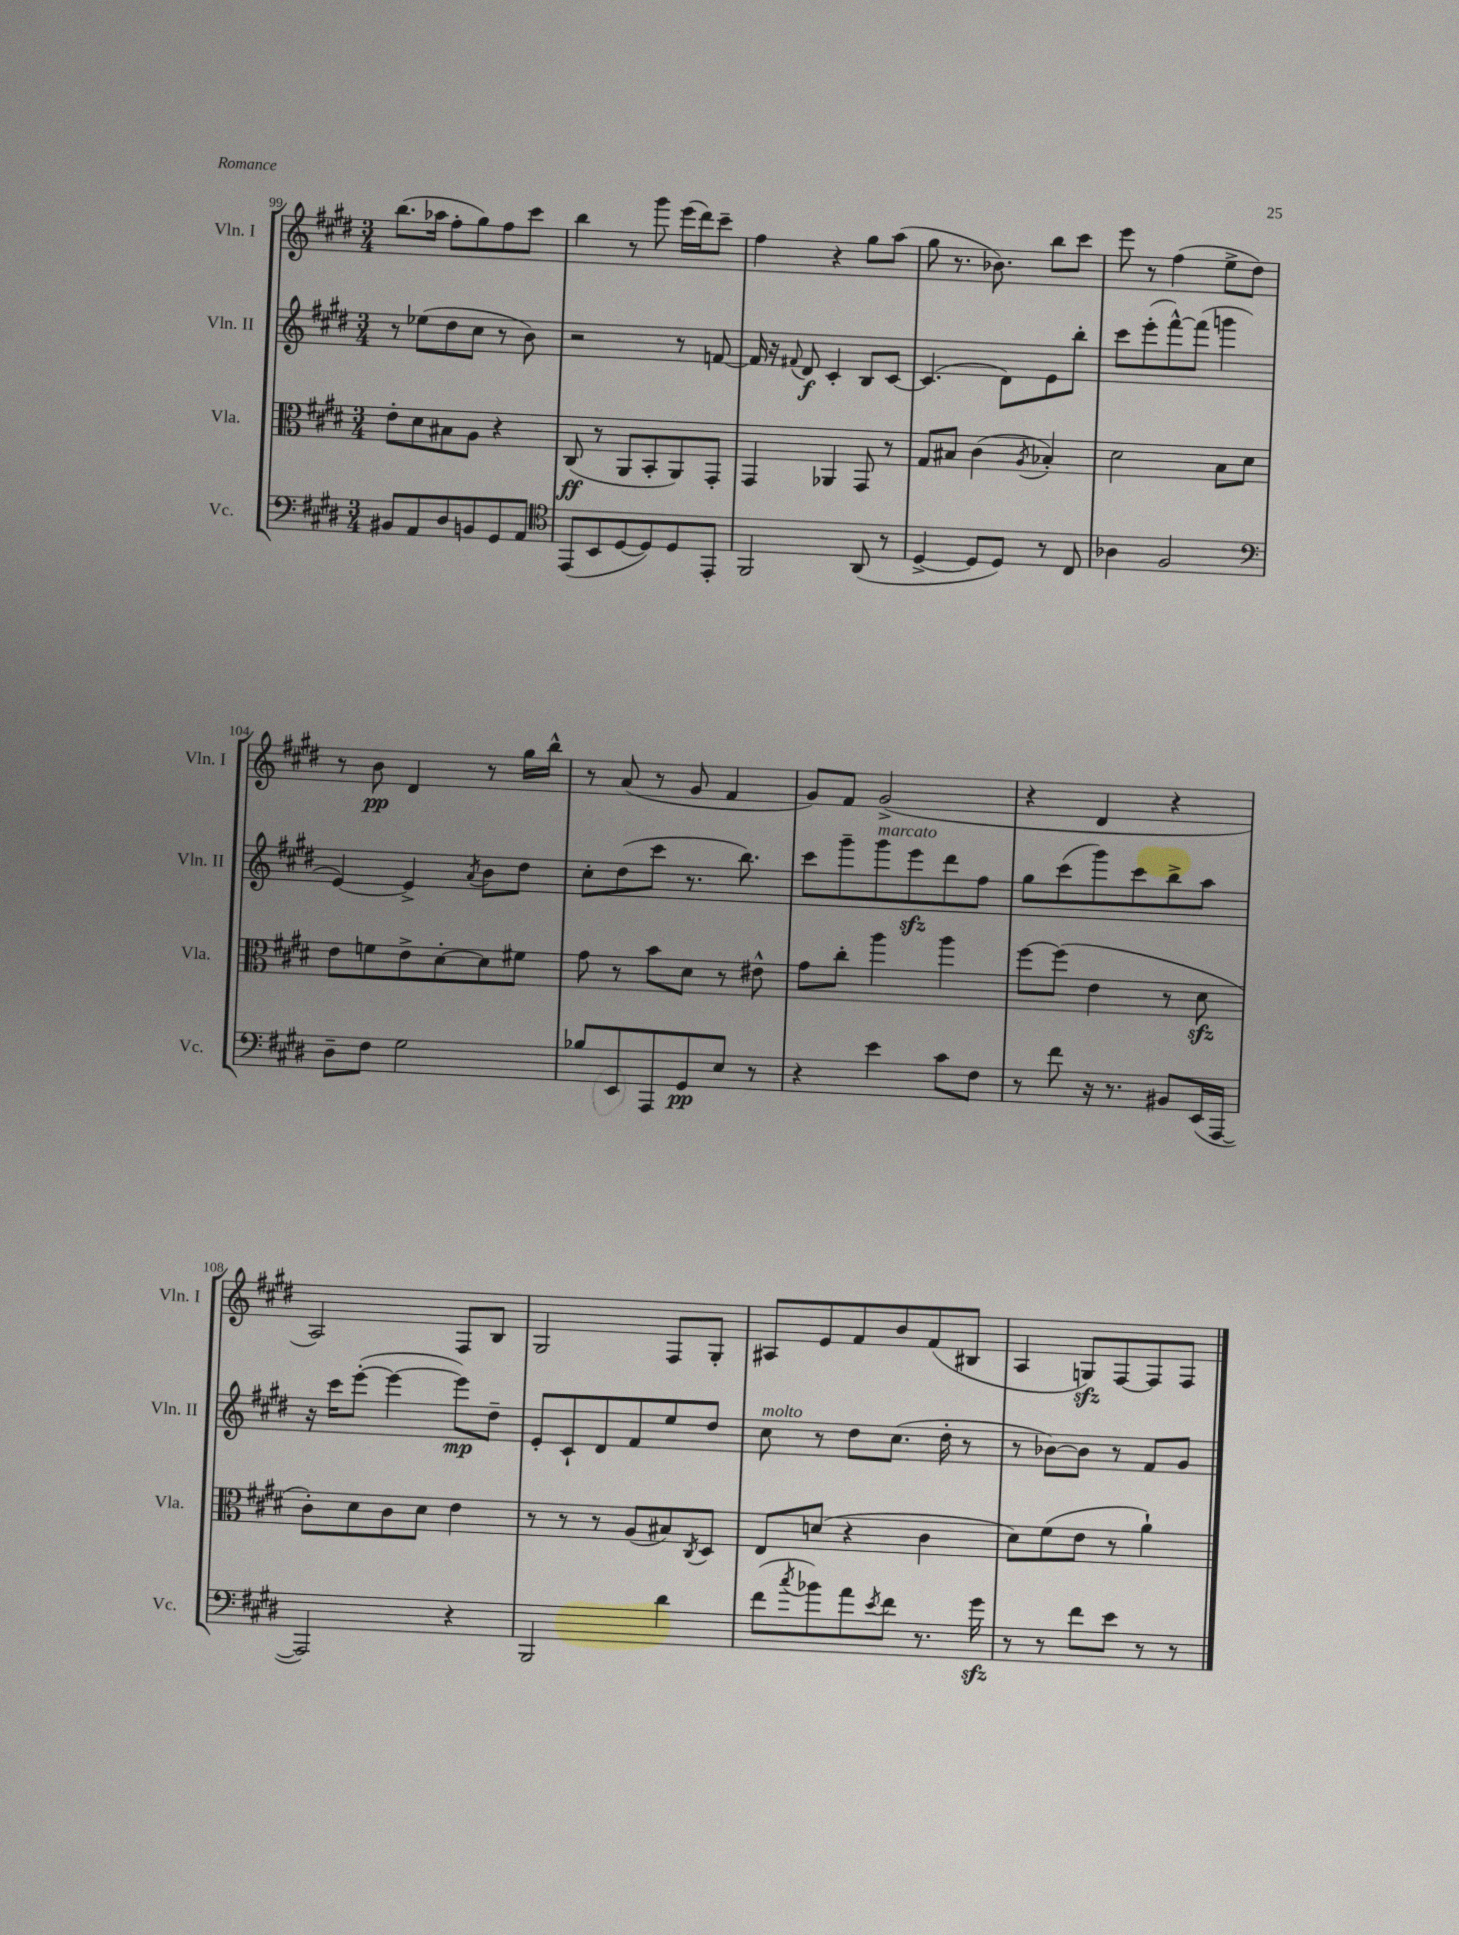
<<
\new StaffGroup <<
\new Staff = "s0" \with { instrumentName = "Vln. I" shortInstrumentName = "Vln. I" } {
    \clef treble \key e \major \numericTimeSignature \time 3/4
    b''8.( aes''16 fis''8-. gis''8) fis''8 cis'''8 |
    b''4 r8 gis'''8 e'''16( dis'''16) cis'''8-- |
    fis''4 r4 gis''8 a''8( |
    gis''8 r8. bes'8.) b''8 cis'''8 |
    e'''8 r8 fis''4( e''8-> dis''8) |
    r8 b'8\pp dis'4 r8 gis''16 b''16-^ |
    r8 a'8( r8 gis'8 fis'4 |
    gis'8) fis'8 gis'2->( |
    r4 dis'4 r4 |
    a2) fis8 b8 |
    gis2 fis8 gis8-. |
    ais8 e'8 fis'8 b'8 fis'8( bis8 |
    a4 g8\sfz) fis8~ fis8 fis8 \bar "|." |
}
\new Staff = "s1" \with { instrumentName = "Vln. II" shortInstrumentName = "Vln. II" } {
    \clef treble \key e \major \numericTimeSignature \time 3/4
    r8 ees''8( dis''8 cis''8 r8 b'8) |
    r2 r8 f'8~ |
    f'16 r16 \appoggiatura { fis'8 } dis'8\f cis'4-. b8 cis'8~ |
    cis'4.( dis'8) e'8 b''8-. |
    cis'''8 e'''8-.( fis'''8~-^) fis'''8( g'''4 |
    e'4~) e'4-> \acciaccatura { a'8 } b'8 dis''8 |
    cis''8-. dis''8( cis'''8 r8. b''8.) |
    cis'''8 gis'''8-- gis'''8^\markup { \italic "marcato" } e'''8\sfz dis'''8 fis''8 |
    gis''8 cis'''8( gis'''8) cis'''8 b''8-> a''8 |
    r16 cis'''16 e'''8~-.( e'''4~ e'''8\mp) dis''8-- |
    e'8-. cis'8-! dis'8 fis'8 e''8 dis''8 |
    cis''8^\markup { \italic "molto" } r8 dis''8 cis''8.( dis''16-. r8 |
    r8 bes'8~) bes'8 r8 fis'8 gis'8 \bar "|." |
}
\new Staff = "s2" \with { instrumentName = "Vla." shortInstrumentName = "Vla." } {
    \clef alto \key e \major \numericTimeSignature \time 3/4
    e'8-. dis'8 bis8 a8 r4 |
    cis8\ff( r8 a,8 b,8-. a,8) gis,8-. |
    gis,4 aes,4 gis,8 r8 |
    gis8 bis8 cis'4( \acciaccatura { a8 } bes4-.) |
    dis'2 b8 dis'8 |
    e'8 f'8 e'8-> dis'8~-. dis'8 fis'8 |
    gis'8 r8 b'8 dis'8 r8 eis'8-^ |
    gis'8 cis''8-. a''4 a''4 |
    fis''8~ fis''8( e'4 r8 dis'8\sfz |
    cis'8-.) dis'8 cis'8 dis'8 e'4 |
    r8 r8 r8 a8( bis8) \acciaccatura { cis8 } dis8 |
    e8 d'8( r4 cis'4 |
    dis'8) fis'8( e'8 r8 a'4-!) \bar "|." |
}
\new Staff = "s3" \with { instrumentName = "Vc." shortInstrumentName = "Vc." } {
    \clef bass \key e \major \numericTimeSignature \time 3/4
    bis,8 a,8 dis8 b,8 gis,8 a,8 |
    \clef tenor e,8( b,8 dis8~ dis8) dis8 e,8-. |
    fis,2 a,8( r8 |
    dis4~-> dis8 dis8) r8 cis8 |
    aes4 fis2 |
    \clef bass dis8-- fis8 gis2 |
    bes8 e,8 a,,8 gis,8\pp e8 r8 |
    r4 e'4 cis'8 fis8 |
    r8 fis'8 r16 r8. bis,8 e,16( a,,16~ |
    a,,2) r4 |
    b,,2 dis'4 |
    fis'8( \acciaccatura { cis''8 } bes'8) a'8 \acciaccatura { e'8 } fis'8 r8. gis'16\sfz |
    r8 r8 fis'8 e'8 r8 r8 \bar "|." |
}
>>
>>
\layout { \context { \Score currentBarNumber = #99 } }
